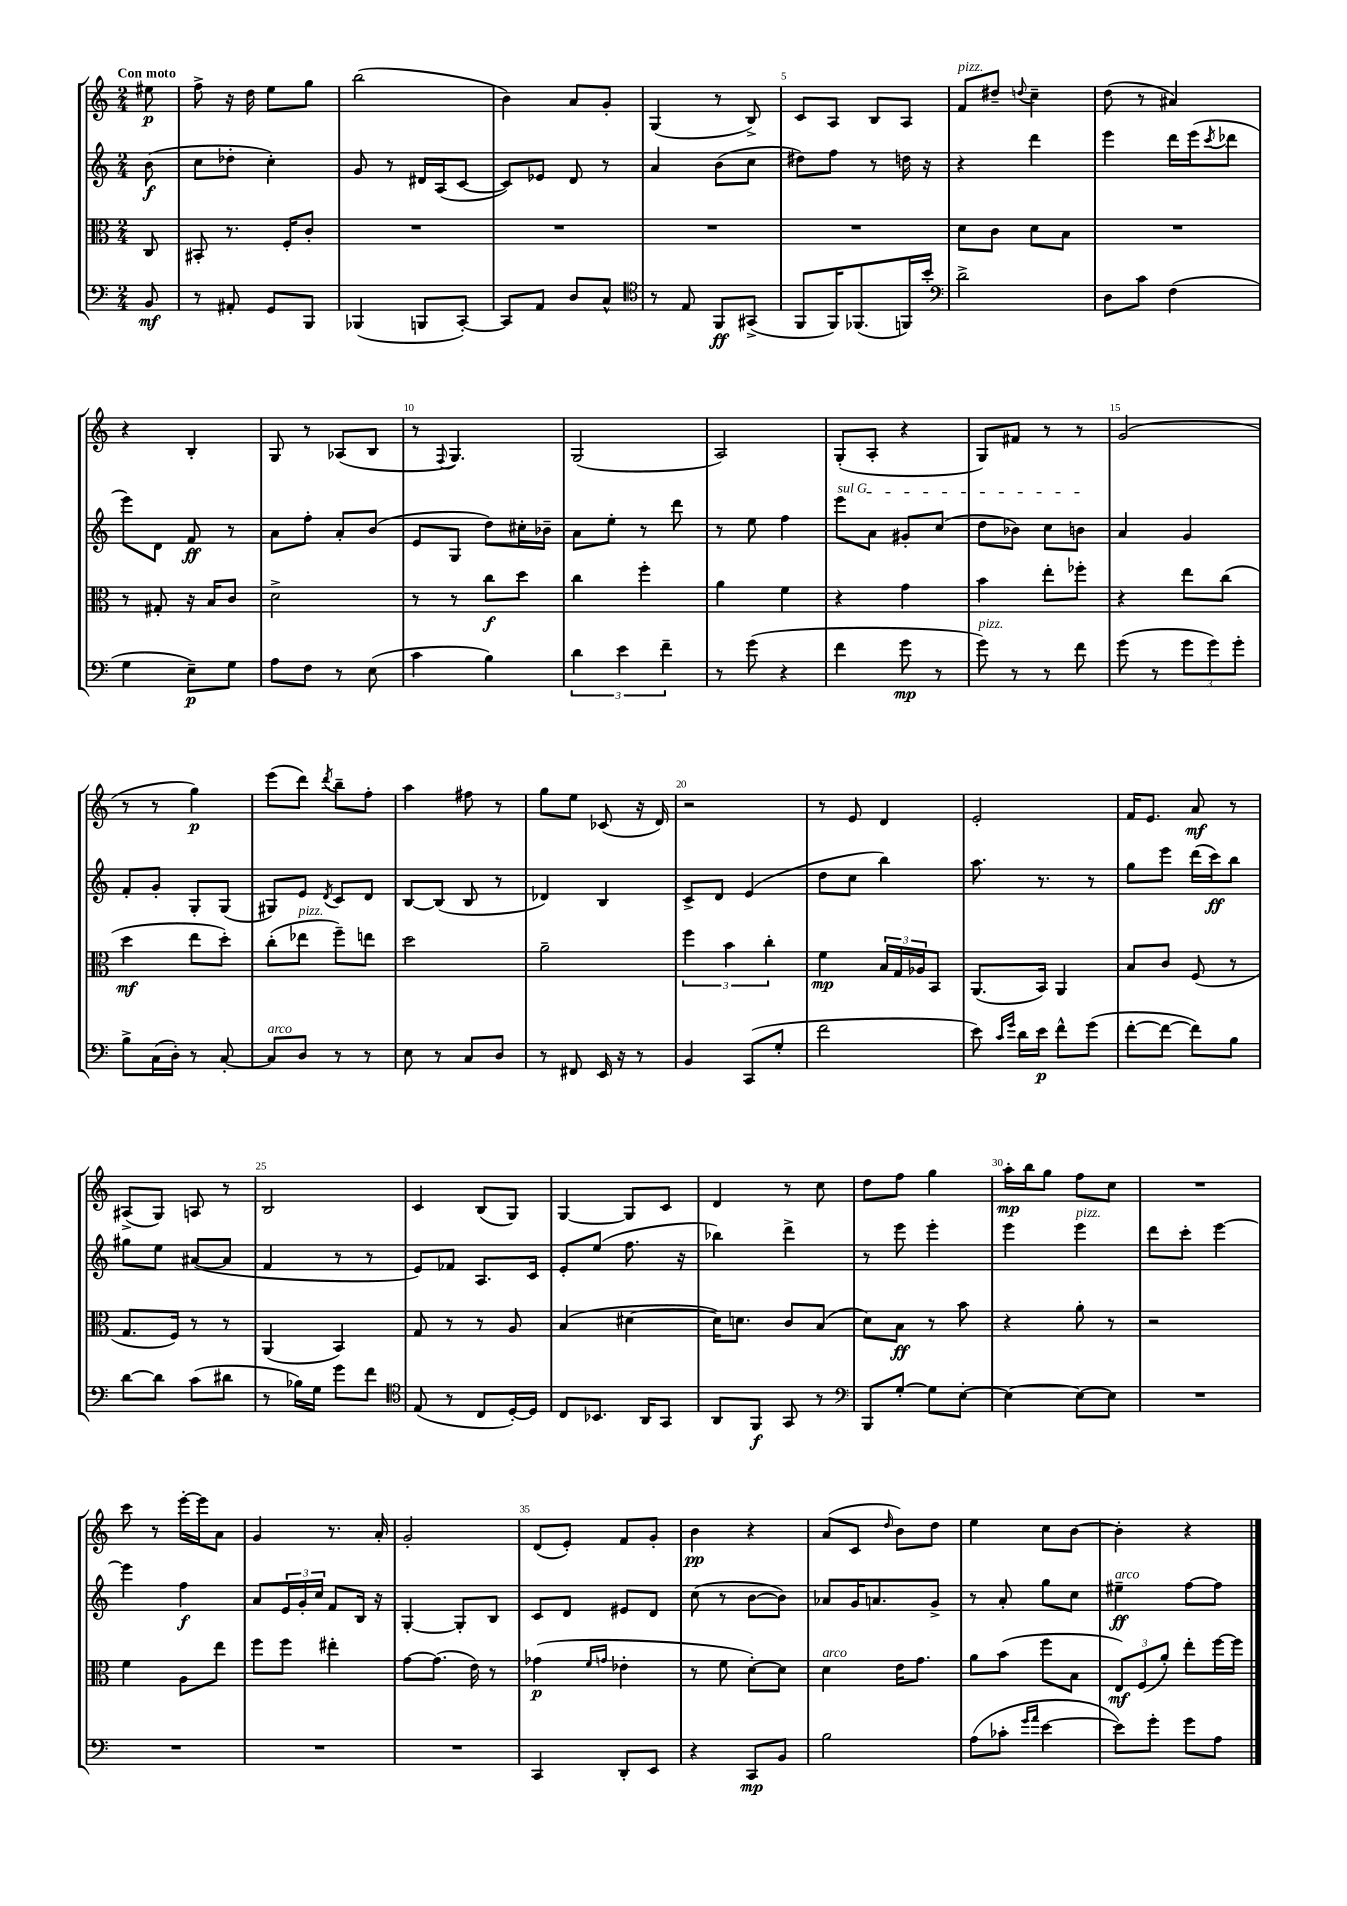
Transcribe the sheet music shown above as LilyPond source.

<<
\new StaffGroup <<
\new Staff = "s0" {
    \clef treble \key c \major \numericTimeSignature \time 2/4 \partial 8 \tempo "Con moto"
    eis''8\p |
    f''8-> r16 d''16 e''8 g''8 |
    b''2( |
    b'4) a'8 g'8-. |
    g4( r8 b8->) |
    c'8 a8 b8 a8 |
    f'8^\markup { \italic "pizz." } dis''8-- \appoggiatura { d''8 } c''4-- |
    d''8( r8 ais'4) |
    r4 b4-. |
    g8 r8 aes8( b8 |
    r8 \appoggiatura { f8 } g4.) |
    g2( |
    a2) |
    g8-.( a8-. r4 |
    g8) fis'8 r8 r8 |
    g'2( |
    r8 r8 g''4\p) |
    e'''8( d'''8) \acciaccatura { d'''8 } b''8-- f''8-. |
    a''4 fis''8 r8 |
    g''8 e''8 ces'8( r16 d'16) |
    r2 |
    r8 e'8 d'4 |
    e'2-. |
    f'16 e'8. a'8\mf r8 |
    ais8->( g8) a8 r8 |
    b2 |
    c'4 b8( g8) |
    g4~ g8 c'8 |
    d'4 r8 c''8 |
    d''8 f''8 g''4 |
    a''16-.\mp b''16 g''8 f''8 c''8 |
    R2 |
    c'''8 r8 e'''16~-. e'''16 a'8 |
    g'4 r8. a'16-. |
    g'2-. |
    d'8( e'8-.) f'8 g'8-. |
    b'4\pp r4 |
    a'8( c'8 \grace { d''16 } b'8) d''8 |
    e''4 c''8 b'8~ |
    b'4-. r4 \bar "|." |
}
\new Staff = "s1" {
    \clef treble \key c \major \numericTimeSignature \time 2/4 \partial 8
    b'8\f( |
    c''8 des''8-. c''4-.) |
    g'8 r8 dis'16 a16( c'8~ |
    c'8) ees'8 d'8 r8 |
    a'4 b'8( c''8 |
    dis''8) f''8 r8 d''16 r16 |
    r4 d'''4 |
    e'''4 d'''16 e'''16( \acciaccatura { c'''8 } des'''8 |
    e'''8) d'8 f'8\ff r8 |
    a'8 f''8-. a'8-. b'8( |
    e'8 g8 d''8) cis''16-. bes'16-- |
    a'8 e''8-. r8 d'''8 |
    r8 e''8 f''4 |
    \once \override TextSpanner.bound-details.left.text = \markup { \italic "sul G" } e'''8\startTextSpan a'8 gis'8-. c''8( |
    d''8 bes'8) c''8 b'8\stopTextSpan |
    a'4 g'4 |
    f'8-. g'8-. g8-. g8( |
    gis8) e'8 \acciaccatura { d'8 } c'8 d'8 |
    b8~ b8( b8 r8 |
    des'4) b4 |
    c'8-> d'8 e'4( |
    d''8 c''8 b''4) |
    a''8. r8. r8 |
    g''8 e'''8 d'''16( c'''16\ff) b''8 |
    gis''8 e''8 ais'8~( ais'8 |
    f'4 r8 r8 |
    e'8) fes'8 a8. c'16 |
    e'8-. e''8( f''8. r16 |
    bes''4) d'''4-> |
    r8 e'''8 e'''4-. |
    e'''4 e'''4^\markup { \italic "pizz." } |
    d'''8 c'''8-. e'''4~ |
    e'''4 f''4\f |
    a'8 \tuplet 3/2 { e'16 g'16-. c''16 } f'8 b16 r16 |
    g4~-. g8-. b8 |
    c'8 d'8 eis'8 d'8 |
    c''8( r8 b'8~ b'8) |
    aes'8 g'16 a'8. g'8-> |
    r8 a'8-. g''8 c''8 |
    eis''4--\ff^\markup { \italic "arco" } f''8~ f''8 \bar "|." |
}
\new Staff = "s2" {
    \clef alto \key c \major \numericTimeSignature \time 2/4 \partial 8
    c8 |
    bis,8-. r8. f16-. c'8-. |
    R2 |
    R2 |
    R2 |
    R2 |
    d'8 c'8 d'8 b8 |
    R2 |
    r8 gis8-. r16 b16 c'8 |
    d'2-> |
    r8 r8 c''8\f d''8 |
    c''4 f''4-. |
    a'4 f'4 |
    r4 g'4 |
    b'4 e''8-. fes''8-. |
    r4 e''8 c''8( |
    d''4\mf e''8 d''8-.) |
    c''8-.( ees''8^\markup { \italic "pizz." } f''8--) e''8 |
    d''2 |
    a'2-- |
    \tuplet 3/2 { f''4 b'4 c''4-. } |
    f'4\mp \tuplet 3/2 { b16 g16 aes16 } b,8 |
    a,8.( b,16) a,4 |
    b8 c'8 f8( r8 |
    g8. f16) r8 r8 |
    a,4( b,4) |
    g8 r8 r8 a8 |
    b4( dis'4~ |
    dis'16) d'8. c'8 b8( |
    d'8) b8\ff r8 b'8 |
    r4 a'8-. r8 |
    r2 |
    f'4 a8 e''8 |
    f''8 f''8 eis''4-. |
    g'8~ g'8.( e'16) r8 |
    ges'4\p( \grace { f'16 g'16 } ees'4-. |
    r8 f'8 d'8~-.) d'8 |
    d'4^\markup { \italic "arco" } e'16 g'8. |
    a'8 b'8( f''8 b8 |
    \tuplet 3/2 { e8\mf) f8( a'8-.) } e''8-. f''16~ f''16 \bar "|." |
}
\new Staff = "s3" {
    \clef bass \key c \major \numericTimeSignature \time 2/4 \partial 8
    b,8\mf |
    r8 ais,8-. g,8 b,,8 |
    bes,,4( b,,8 c,8~-.) |
    c,8 a,8 d8 c8-^ |
    \clef tenor r8 e8 f,8\ff gis,8->( |
    f,8 f,16) fes,8.( f,16) b'16-. |
    \clef bass d'2-> |
    d8 c'8 f4( |
    g4 e8--\p) g8 |
    a8 f8 r8 e8( |
    c'4 b4) |
    \tuplet 3/2 { d'4 e'4 f'4-- } |
    r8 g'8( r4 |
    f'4 g'8\mp r8 |
    g'8^\markup { \italic "pizz." }) r8 r8 f'8 |
    g'8( r8 \tuplet 3/2 { g'8 g'8) g'8-. } |
    b8-> c16( d16-.) r8 c8~-. |
    c8^\markup { \italic "arco" } d8 r8 r8 |
    e8 r8 c8 d8 |
    r8 fis,8 e,16 r16 r8 |
    b,4 c,8( g8-. |
    f'2 |
    e'8) \grace { c'16 g'16 } d'16 e'16\p f'8-^ g'8( |
    f'8~-. f'8~ f'8) b8 |
    d'8~ d'8 c'8( dis'8 |
    r8 bes16) g16 g'8 f'8 |
    \clef tenor e8( r8 c8 d16~-.) d16 |
    c8 bes,8. a,16 g,8 |
    a,8 f,8\f g,8 r8 |
    \clef bass b,,8 g8~-. g8 e8~-. |
    e4~ e8~ e8 |
    R2 |
    R2 |
    R2 |
    R2 |
    c,4 d,8-. e,8 |
    r4 c,8\mp b,8 |
    b2 |
    a8( ces'8-. \grace { g'16 a'16 } e'4~ |
    e'8) g'8-. g'8 a8 \bar "|." |
}
>>
>>
\layout { \context { \Score \override BarNumber.break-visibility = ##(#f #t #t) barNumberVisibility = #(every-nth-bar-number-visible 5) } }
